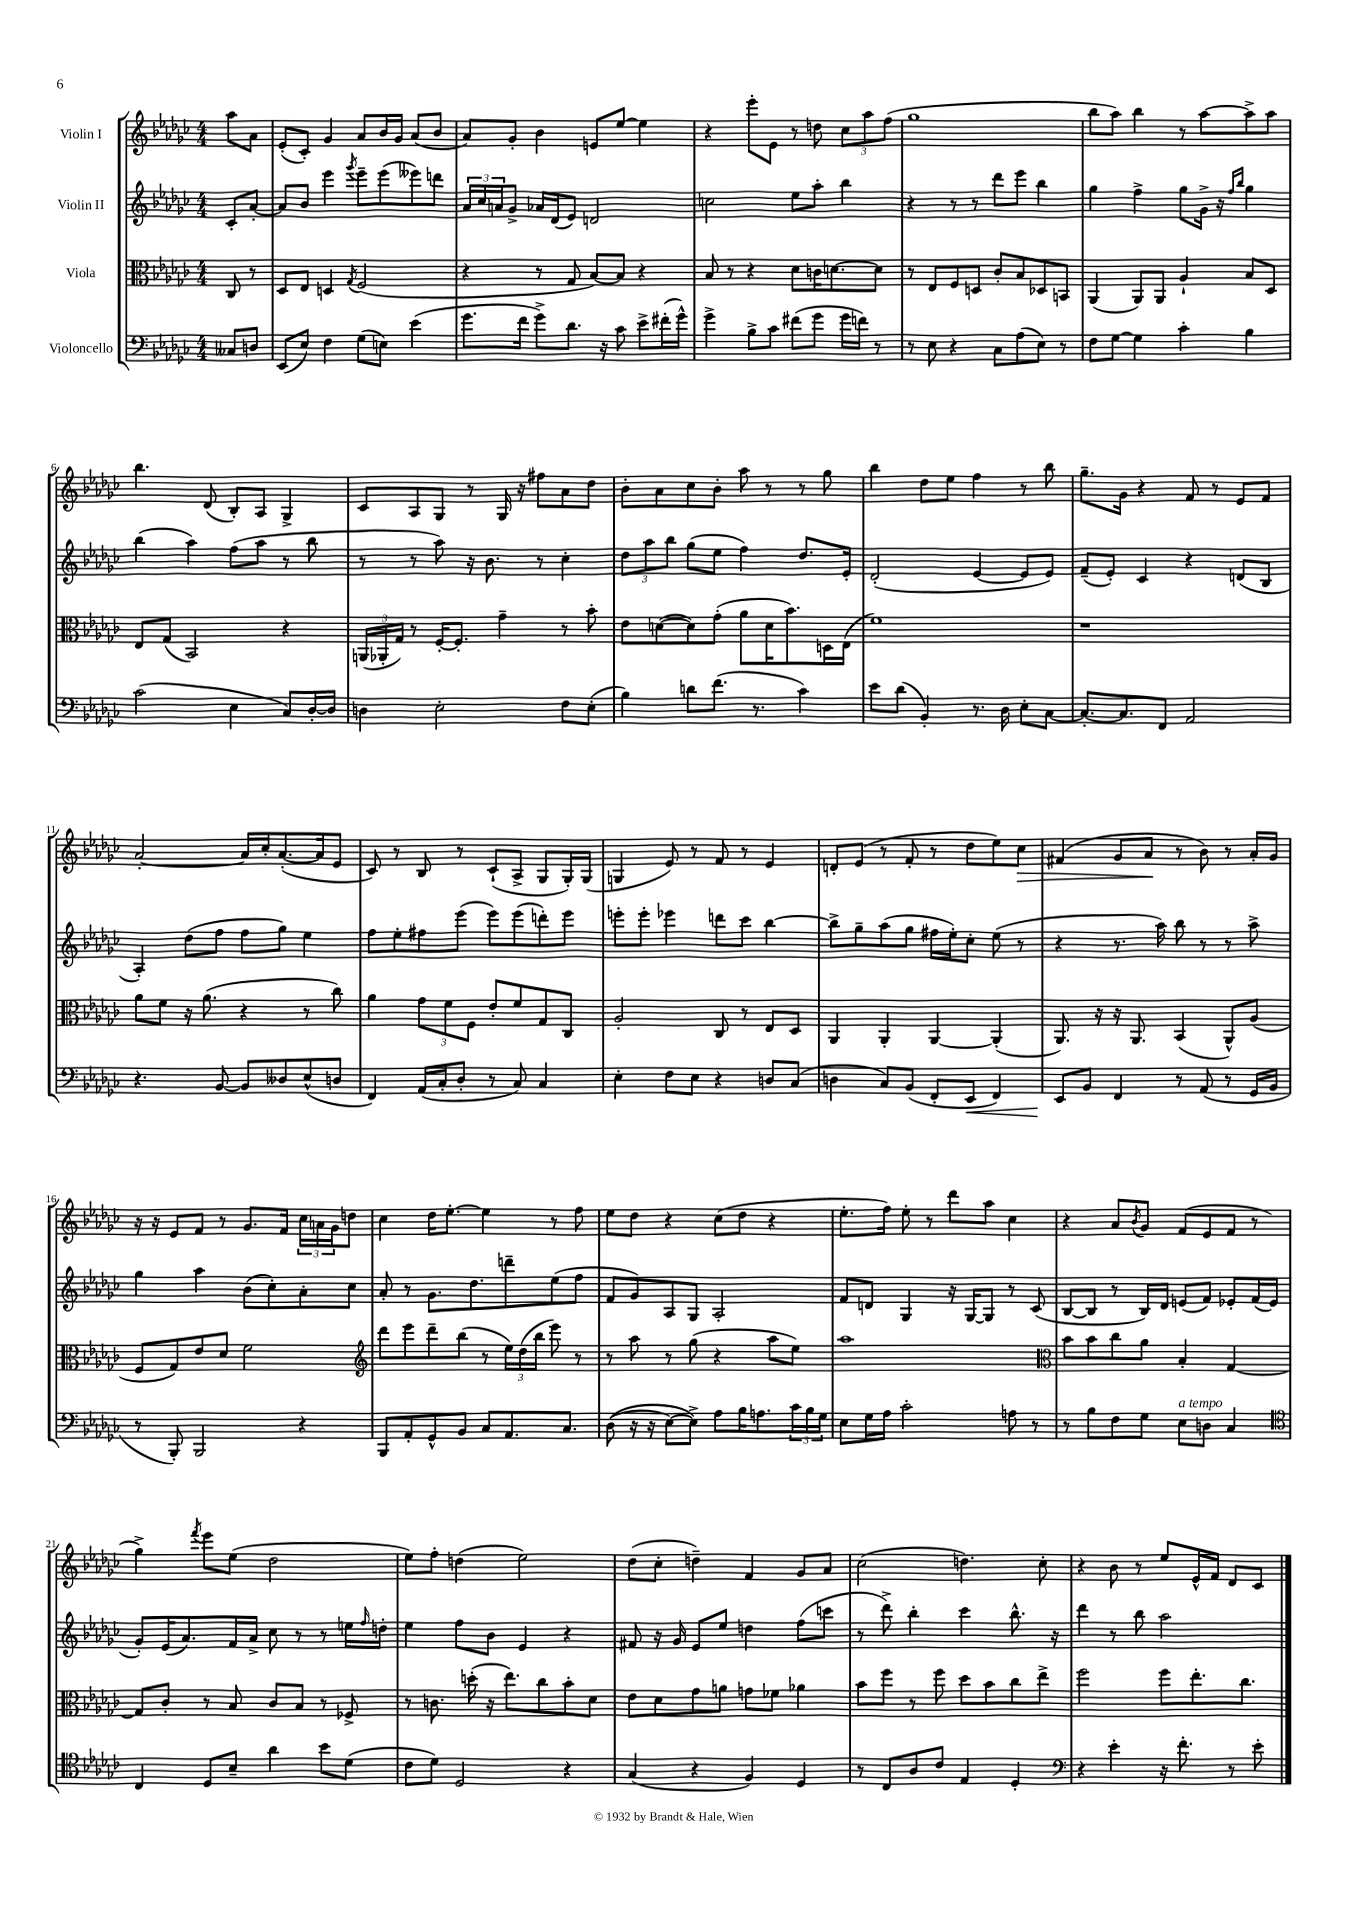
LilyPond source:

<<
\new StaffGroup <<
\new Staff = "s0" \with { instrumentName = "Violin I" } {
    \clef treble \key ges \major \numericTimeSignature \time 4/4 \partial 4
    aes''8 aes'8 |
    ees'8-.( ces'8-.) ges'4 aes'8 bes'16 ges'16 aes'8( bes'8 |
    aes'8) ges'8-. bes'4 e'8 ees''8~ ees''4 |
    r4 ees'''8-. ees'8 r8 d''8 \tuplet 3/2 { ces''8 aes''8 f''8( } |
    ges''1 |
    bes''8 aes''8) bes''4 r8 aes''8~ aes''8-> aes''8 |
    bes''4. des'8( bes8-.) aes8 ges4-> |
    ces'8 aes8 ges8 r8 ges16 r16 fis''8 aes'8 des''8 |
    bes'8-. aes'8 ces''8 bes'8-. aes''8 r8 r8 ges''8 |
    bes''4 des''8 ees''8 f''4 r8 bes''8 |
    ges''8.-- ges'16 r4 f'8 r8 ees'8 f'8 |
    aes'2~-. aes'16 ces''16-. aes'8.~-.( aes'16 ees'8 |
    ces'8) r8 bes8 r8 ces'8-!( aes8-> ges8 ges16-.) ges16( |
    g4 ees'8) r8 f'8 r8 ees'4 |
    d'8-. ees'8( r8 f'8-. r8 des''8 ees''8) ces''8\> |
    fis'4( ges'8 aes'8\! r8 bes'8) r8 aes'16-. ges'16 |
    r16 r16 ees'8 f'8 r8 ges'8. f'16 \tuplet 3/2 { ces''16 a'16 ges'16 } d''8 |
    ces''4 des''16 ees''8.~-. ees''4 r8 f''8 |
    ees''8 des''8 r4 ces''8( des''8 r4 |
    ees''8.-. f''16) ees''8-. r8 des'''8 aes''8 ces''4 |
    r4 aes'8 \acciaccatura { bes'8 } ges'8 f'8( ees'8 f'8 r8 |
    ges''4->) \acciaccatura { f'''8 } ees'''8 ees''8( des''2 |
    ees''8) f''8-. d''4( ees''2) |
    des''8( ces''8-. d''4--) f'4 ges'8 aes'8 |
    ces''2( d''4.) ces''8-. |
    r4 bes'8 r8 ees''8 ees'16-^ f'16 des'8 ces'8 \bar "|." |
}
\new Staff = "s1" \with { instrumentName = "Violin II" } {
    \clef treble \key ges \major \numericTimeSignature \time 4/4 \partial 4
    ces'8-. aes'8~-. |
    aes'8 bes'8 ees'''4 \acciaccatura { ges'''8 } ees'''8-- ees'''8( eeses'''8) d'''8 |
    \tuplet 3/2 { aes'16 ces''16 a'16 } ges'8-> aes'16 des'16( ees'8) d'2 |
    c''2 ees''8 aes''8-. bes''4 |
    r4 r8 r8 des'''8 ees'''8 bes''4 |
    ges''4 f''4-> ges''8 ges'16-> r16 \grace { f''16 bes''16 } ges''4 |
    bes''4( aes''4) f''8( aes''8 r8 bes''8 |
    r8 r8 aes''8) r16 bes'8. r8 ces''4-. |
    \tuplet 3/2 { des''8 aes''8 bes''8 } ges''8( ees''8 f''4) des''8. ees'16-. |
    des'2-.( ees'4~ ees'8 ees'8) |
    f'8--( ees'8-.) ces'4 r4 d'8( bes8 |
    aes4-.) des''8( f''8 f''8 ges''8) ees''4 |
    f''8 ees''8-. fis''8 ees'''8( ees'''8) ees'''8( d'''8-.) ees'''8 |
    e'''8-. e'''8-. ees'''4 d'''8 ces'''8 bes''4~ |
    bes''8-> ges''8-- aes''8( ges''8 fis''16 ees''16-.) ces''8-. ees''8( r8 |
    r4 r8. aes''16) bes''8 r8 r8 aes''8-> |
    ges''4 aes''4 bes'8( ces''8-.) aes'8-. ces''8 |
    aes'8-. r8 ges'8. des''8. d'''8-- ees''8( f''8 |
    f'8 ges'8) aes8 ges8 aes2-. |
    f'8 d'8 ges4 r16 ges16~ ges8 r8 ces'8( |
    bes8~ bes8 r8 bes16) des'16 e'8( f'8) ees'8-. f'16( ees'16 |
    ges'8-.) ees'16( aes'8.) f'16 aes'16-> ces''8 r8 r8 e''16 \grace { f''16 } d''16-. |
    ees''4 f''8 bes'8 ees'4 r4 |
    fis'8 r16 ges'16 ees'8 ees''8 d''4 f''8( c'''8 |
    r8 des'''8->) bes''4-. ces'''4 bes''8.-^ r16 |
    des'''4 r8 bes''8 aes''2 \bar "|." |
}
\new Staff = "s2" \with { instrumentName = "Viola" } {
    \clef alto \key ges \major \numericTimeSignature \time 4/4 \partial 4
    ces8 r8 |
    des8 ees8 d4 \acciaccatura { ges8 } f2( |
    r4 r8 ges8 bes8~) bes8 r4 |
    bes8 r8 r4 des'8 c'16 d'8.~ d'8 |
    r8 ees8 f8 d8 ces'8-. bes8 des8 b,8 |
    aes,4( aes,8) aes,8 aes4-! bes8 des8 |
    ees8 ges8( bes,2) r4 |
    \tuplet 3/2 { a,16( aes,16-. ges16) } r8 f16~-. f8.-. ges'4-- r8 bes'8-. |
    ees'8 d'8~( d'8) ges'8-.( aes'8 d'16 bes'8.) d16 ees16( |
    f'1) |
    r1 |
    aes'8 f'8 r16 aes'8.( r4 r8 ces''8) |
    aes'4 \tuplet 3/2 { ges'8 f'8 f8 } ees'8-. f'8 ges8 ces8 |
    aes2-. ces8 r8 ees8 des8 |
    aes,4 aes,4-. aes,4~ aes,4-.( |
    aes,8.) r16 r16 aes,8. bes,4( aes,8-^) aes8( |
    f8 ges8) ees'8 des'8 f'2 |
    \clef treble des'''8 ees'''8 des'''8-- bes''8( r8 \tuplet 3/2 { ees''16) des''16( bes''16 } ees'''8) r8 |
    r8 aes''8 r8 ges''8( r4 aes''8 ees''8) |
    aes''1 |
    \clef alto bes'8 bes'8 ces''8 aes'8 bes4-. ges4~ |
    ges8 ces'8-. r8 bes8 ces'8 bes8 r8 fes8-> |
    r8 c'8. d''16-.( r16 ees''8.) ces''8 bes'8-. des'8 |
    ees'8 des'8 ges'8 a'8 g'8 fes'8 aes'4 |
    bes'8 f''8 r8 f''8 des''8 bes'8 ces''8 ees''8-> |
    f''2 f''8 ees''8.-. ces''8. \bar "|." |
}
\new Staff = "s3" \with { instrumentName = "Violoncello" } {
    \clef bass \key ges \major \numericTimeSignature \time 4/4 \partial 4
    ceses8 d8 |
    ees,8( ees8) f4 ges8( e8) ees'4( |
    ges'8. f'16 ges'8->) des'8. r16 ces'8 ees'8-> fis'16-.( ges'16-^) |
    ges'4-> bes8-> ces'8 fis'8( ges'8 ges'16 f'16) r8 |
    r8 ees8 r4 ces8 aes8( ees8) r8 |
    f8 ges8~ ges4 ces'4-. bes4 |
    ces'2( ees4 ces8) des16~-. des16 |
    d4 ees2-. f8 ees8-.( |
    bes4) d'8 f'8.( r8. ces'4) |
    ees'8 des'8( bes,4-.) r8. des16 ees8-. ces8~ |
    ces8.~-. ces8. f,8 aes,2 |
    r4. bes,8~ bes,8 deses8 ees8-^( d8 |
    f,4) aes,16( ces16-. des8-. r8 ces8) ces4 |
    ees4-. f8 ees8 r4 d8 ces8( |
    d4 ces8) bes,8( f,8-. ees,8\< f,4) |
    ees,8\! bes,8 f,4 r8 aes,8( r8 ges,16 bes,16 |
    r8 bes,,8-.) bes,,2 r4 |
    bes,,8 aes,8-. ges,8-^ bes,8 ces8 aes,8. ces8. |
    des8(\( r16 r16 ees8~) ees8->\) aes8 bes16 a8. \tuplet 3/2 { ces'16 bes16 ges16 } |
    ees8 ges16 aes16 ces'2-. a8 r8 |
    r8 bes8 f8 ges8 ees8^\markup { \italic "a tempo" } d8 ces4 |
    \clef tenor ces4 des8 bes8-- aes'4 bes'8 des'8( |
    ces'8 des'8) des2 r4 |
    ges4( r4 f4) des4 |
    r8 ces8 aes8 ces'8 ees4 des4-. |
    \clef bass r4 ees'4-. r16 f'8.-. r8 ees'8-. \bar "|." |
}
>>
>>
